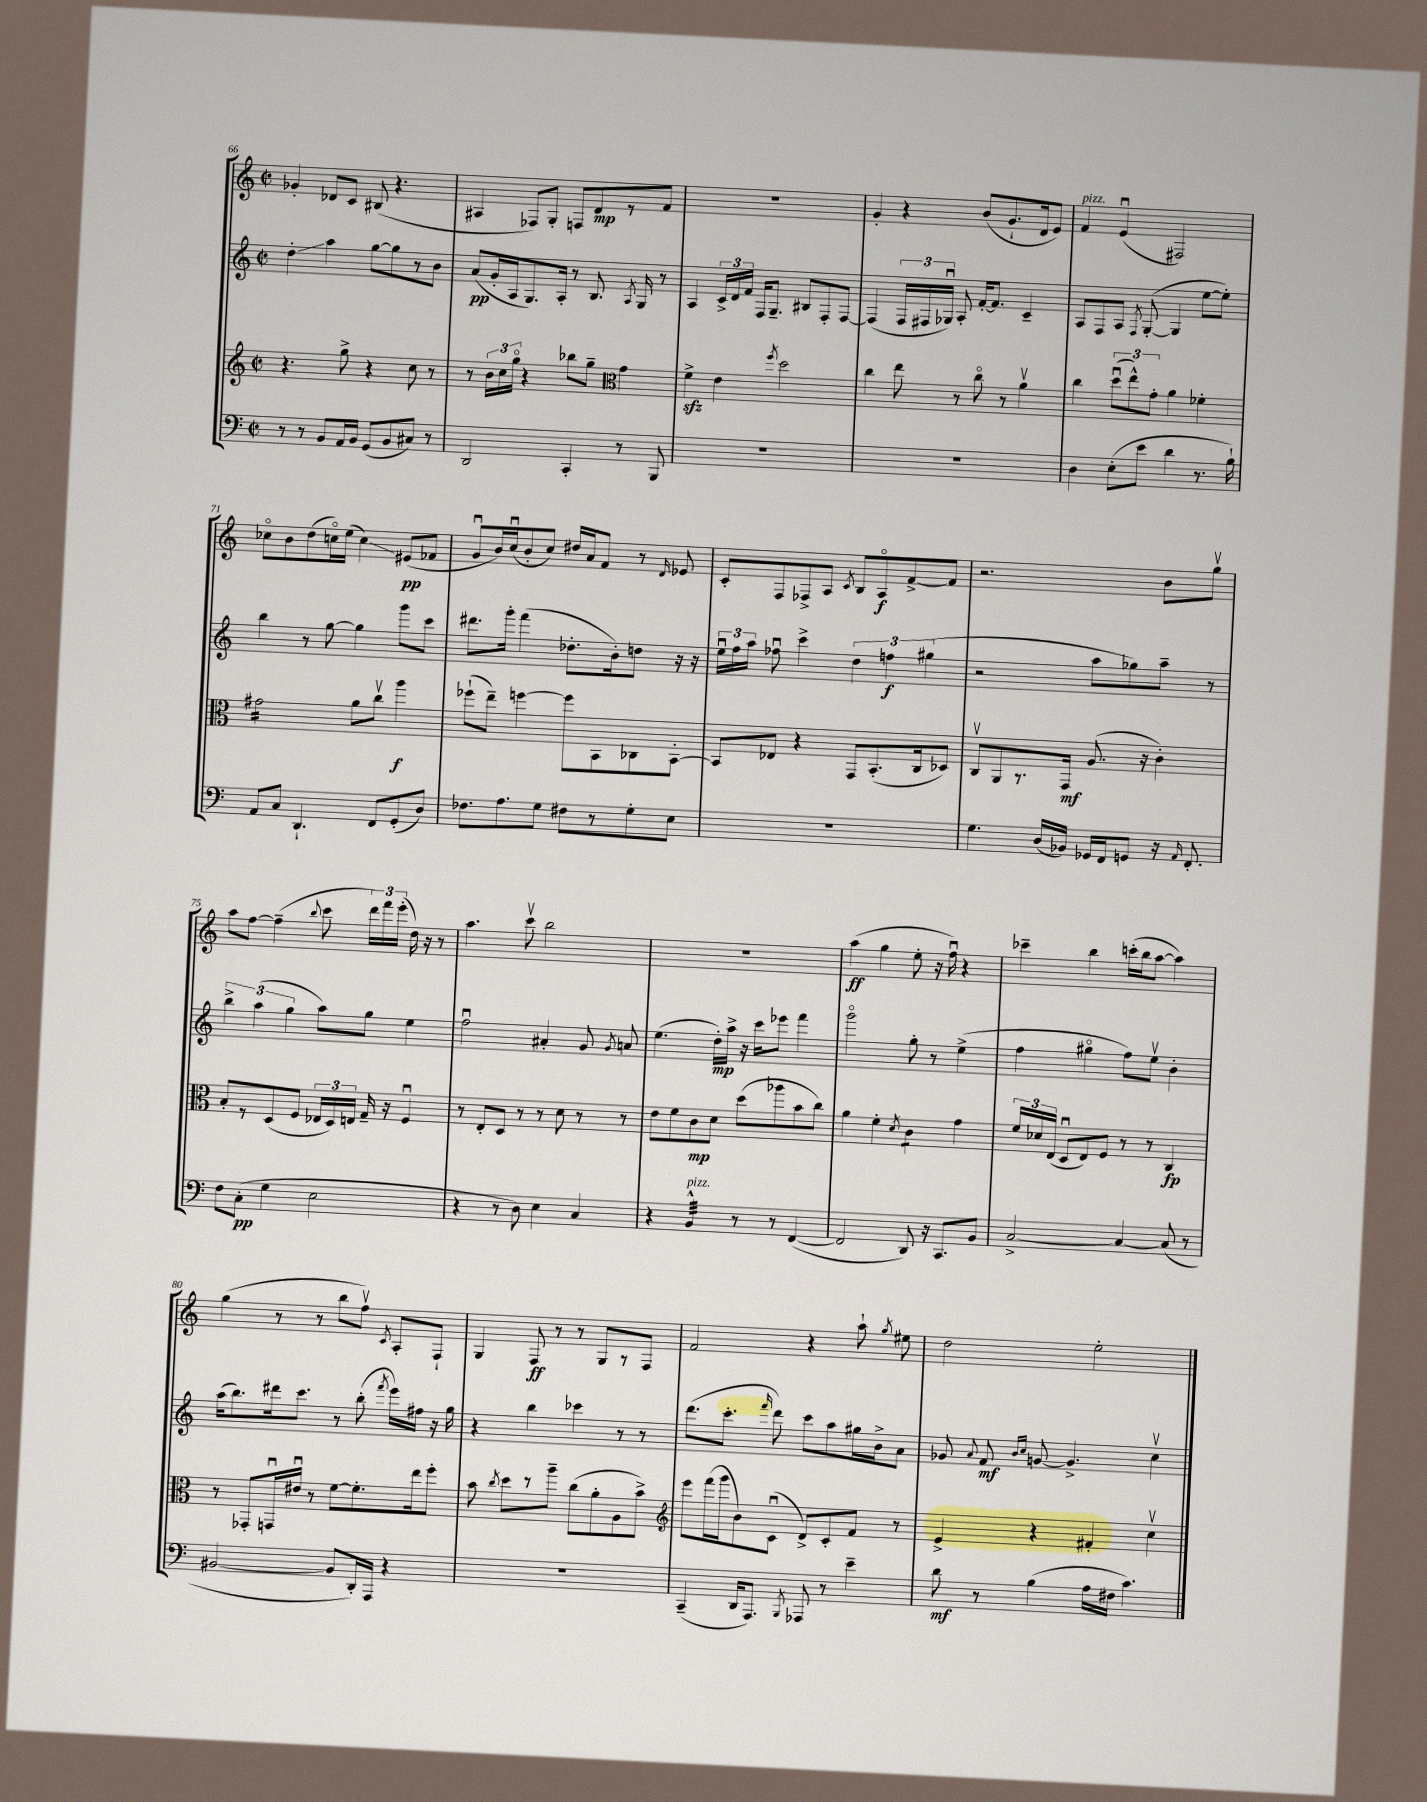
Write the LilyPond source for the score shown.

<<
\new StaffGroup <<
\new Staff = "s0" {
    \clef treble \key c \major \defaultTimeSignature \time 2/2
    \autoBeamOff ges'4-. des'8[ c'8] bis8( r4. |
    ais4 fes8[) g8]-. f8[ d'8\mp r8 f'8] |
    R1 |
    g'4-. r4 b'8[( g'8.-! d'16 e'8]) |
    f'4^\markup { \italic "pizz." } e'4\downbow( fis2) |
    ces''8[\flageolet b'8 d''8( c''16\flageolet) e''16]( c''4\glissando) eis'8[\pp( fes'8] |
    g'8[\downbow b'16) c''16\downbow( b'8-. c''8]) dis''16[ a'16 f'8] r8 \grace { d'16 } ees'8 |
    c'8[-. f8 fes8-> a8] \acciaccatura { c'8 } b8[ a8\flageolet\f f'8~-> f'8] |
    r2. b'8[ g''8]\upbow |
    a''8[ f''8]~ f''4--( \appoggiatura { b''8 } c'''8 \tuplet 3/2 { d'''16[) f'''16 e'''16]-.( } d''16) r16 r8 |
    a''4. c'''8\upbow b''2 |
    R1 |
    a''4\ff( g''4 e''8-. r16 f''16\downbow) r4 |
    ces'''4-- b''4 c'''16[-.( b''16 a''8]~ a''4) |
    g''4( r8 r8 b''8[ f''8]\upbow) \acciaccatura { c'8 } a8[-. f8]-! |
    g4 f8\ff r8 r8 g8[ r8 f8] |
    f'2 r4 a''8-! \acciaccatura { g''8 } eis''8 |
    d''2 e''2-. \bar "|." |
}
\new Staff = "s1" {
    \clef treble \key c \major \defaultTimeSignature \time 2/2
    \autoBeamOff d''4-.\glissando a''4 g''8[~ g''8 r8 b'8] |
    a'8[\pp( g'16-. a16 g8.) a16]-. r8 b8. \acciaccatura { a8 } g16 r8 |
    a4 \tuplet 3/2 { c'16[-> d'16 f'16] } f16[ g8.]-- bis8[ f8-. f8]~ |
    f4( \tuplet 3/2 { f16[ fis16 ges16]\downbow) } a8-. f'16[~-. f'8.] c'4-- |
    a8[ f8 a8] \acciaccatura { f8 } g8~-.( g4 e''8[~ e''8]-.) |
    b''4 r8 g''8~ g''4 g'''8[ c'''8] |
    dis'''8.[ g'''16]-. f'''4( des''8.[-. b'16-.) d''8] r16 r16 |
    \tuplet 3/2 { e''16[\downbow f''16 a''16] } fes''8\downbow c'''4-> \tuplet 3/2 { d''4 f''4\f gis''4( } |
    r2 a''8[ ges''8) a''8]-- r8 |
    \tuplet 3/2 { b''4-> a''4( g''4 } a''8[) g''8] e''4 |
    f''2\downbow ais'4-. g'8 \acciaccatura { g'8 } a'8 |
    e''4.( d''16[-.\mp) a''16]-> r16 c'''16[ ees'''8] f'''4 |
    g'''2\flageolet g''8-. r8 e''4->( |
    f''4 gis''4\flageolet f''8[) e''8]\upbow b'4-. |
    a''16[( b''8.) dis'''16 c'''8.] r8 b''8-.( \acciaccatura { f'''8 } e'''16[) fis''16] r16 g''16 |
    r4 b''4 ces'''4 r8 r8 |
    d'''8.[( c'''8.]-. \grace { f'''16 } d'''8) c'''8[ a''8 gis''16 b'16-> a'8] |
    ges'8 \appoggiatura { a'8 } f'8\mf \grace { b'16[ c''16] } g'8~ g'4.-> c''4\upbow \bar "|." |
}
\new Staff = "s2" {
    \clef treble \key c \major \defaultTimeSignature \time 2/2
    \autoBeamOff r4. g''8-> r4 c''8 r8 |
    r8 \tuplet 3/2 { b'16[ c''16 g''16]\flageolet } r4 bes''8[ g''8]-- \clef alto g'4 |
    f'4->\sfz e'4 \acciaccatura { f''8 } d''2 |
    c''4 e''8 r8 c''8\flageolet r8 a'4\upbow |
    c''4 \tuplet 3/2 { d''8[\downbow( e''8-^) g'8]-. } a'4 fes'4-. |
    gis'2:16 a'8[ c''8]\upbow a''4\f |
    fes''8[-!( e''8]--) f''4~ f''8[ b,8 ces8 b,8]~-. |
    b,8[ ees8] r4 g,8[ b,8.-.( c16 des8]) |
    c8[\upbow a,8 r8. g,16]\mf a8.( r16 c'4-.) |
    b8[-. r8 d8( f8] \tuplet 3/2 { ees16[ d16) e16] } g16-- r16 f4\downbow |
    r8 e8[-. d8] r8 r8 d'8 r8 r8 |
    e'8[ f'8 c'8\mp d'8] d''8[( aes''8 b'8 c''8]) |
    a'4 f'4-. \acciaccatura { d'8 } c'4:8 g'4 |
    \tuplet 3/2 { f'16[ des'16 e16]( } d8[\downbow e8) f8] r8 r8 c4\fp |
    r8 ges,8[-. g,16\downbow eis'16]\downbow r8 f'8[~ f'8.-. e''16 f''8]-. |
    b'8 \acciaccatura { c''8 } d''8[ r8 a''8]-- c''8[( a'8-. a8 b'8]->) |
    \clef treble e'''8[ f'''16( g'''16 b'8) c'8]\downbow( d'8[->) c'8-. f'8] r8 |
    e'4-> r4 fis'4-. c''4\upbow \bar "|." |
}
\new Staff = "s3" {
    \clef bass \key c \major \defaultTimeSignature \time 2/2
    \autoBeamOff r8 r8 b,8[ a,16 b,16] g,8[( b,8 cis8]) r8 |
    d,2 c,4-. r8 b,,8 |
    R1 |
    R1 |
    d4 e8[-.( e'8] d'4 r8. b16-!) |
    a,8[ c8] d,4.-! f,8[ g,8-.( d8]) |
    fes8.[ a8. g8] fis8[ r8 g8-. e8] |
    R1 |
    g4. d16[( bes,16]) ges,16[ f,16 g,8] r16 \grace { a,16 } f,8.-. |
    f8[ c8]-.\pp( g4 e2 |
    r4 r8 d8) e4 c4 |
    r4 b,4:32-^^\markup { \italic "pizz." } r8 r8 f,4~( |
    f,2 d,8) r16 c,8.[ b,8] |
    c2~-> c4~ c8( r8 |
    bis,2~ bis,8[ d,16-.) a,,16] r4 |
    R1 |
    c,4--( d,16[ a,,8.]) \acciaccatura { b,,8 } aes,,8 r8 e'4-- |
    d'8\mf r8 b4( a16[ fis16] c'4.) \bar "|." |
}
>>
>>
\layout { \context { \Score currentBarNumber = #66 } }
